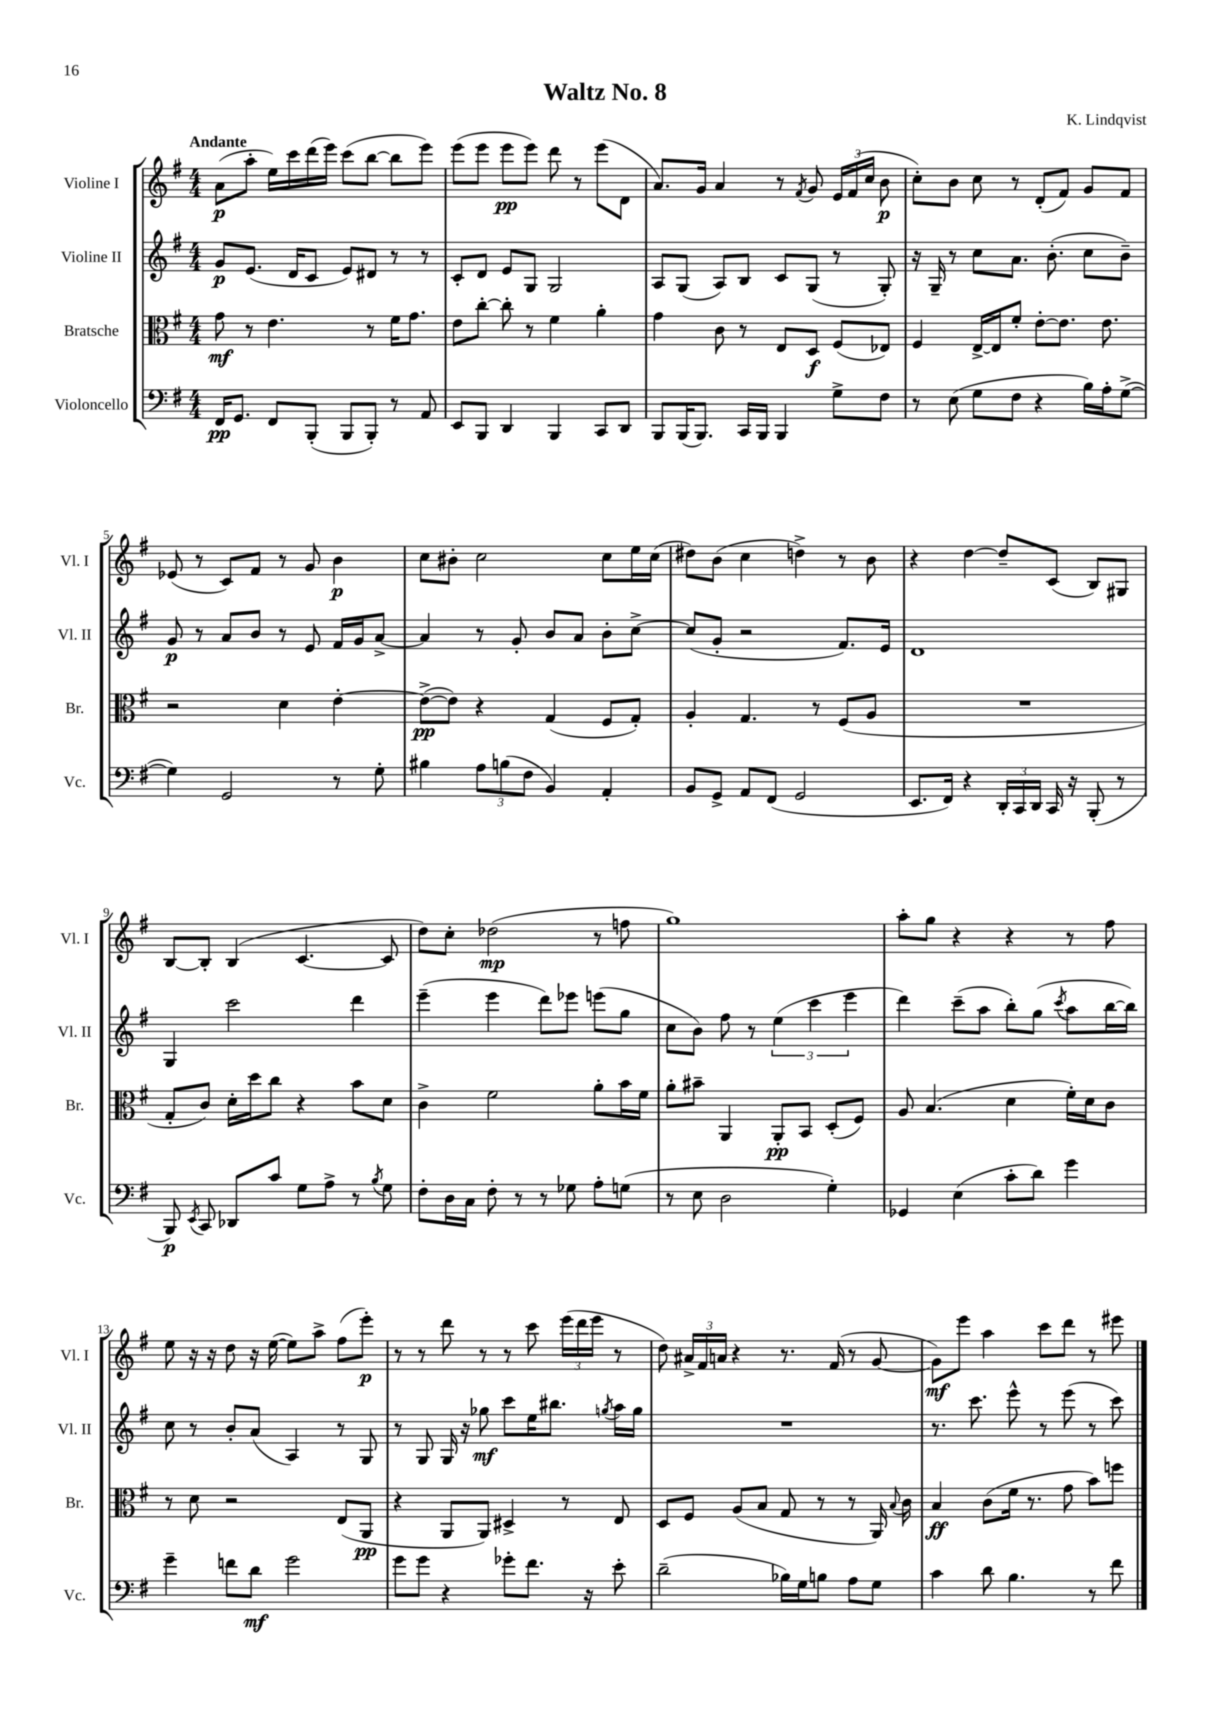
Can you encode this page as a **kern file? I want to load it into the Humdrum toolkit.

**kern	**kern	**kern	**kern
*staff4	*staff3	*staff2	*staff1
*clefF4	*clefC3	*clefG2	*clefG2
*k[f#]	*k[f#]	*k[f#]	*k[f#]
*M4/4	*M4/4	*M4/4	*M4/4
16FF#	8g	8g	(8a
8.GG	.	.	.
.	8r	(8.e	8aa'
8FF#	4.e	.	16ee)
.	.	16d	16ccc
(8BBB'	.	8c	(16ddd
.	.	.	16eee)
8BBB	.	8e)	(8ccc
8BBB')	8r	8d#	[8bb
8r	16f#	8r	8bb]
.	8.g	.	.
8AA	.	8r	8eee)
=	=	=	=
8EE	8e	8c'	(8eee
8BBB	[8cc'	8d	8eee
4DD	8cc']	8e	8eee
.	8r	8G	8eee)
4BBB	4f#	2G	8ddd
.	.	.	8r
8CC	4a'	.	(8eee
8DD	.	.	8d
=	=	=	=
8BBB	4g	8A	8.a)
(16BBB	.	(8G	.
8.BBB)	.	.	16g
.	8c	8A)	4a
16CC	8r	8B	.
16BBB	.	.	.
4BBB	8E	8c	8r
.	.	.	8qf#
.	8D	(8G	8g
8G^	(8F#	8r	24e
.	.	.	(24f#
.	.	.	24cc
8F#	8E-)	8G')	8b
=	=	=	=
8r	4F#	16r	8cc')
.	.	16G~	.
(8E	.	8r	8b
8G	[16E^	8cc	8cc
.	16E]	.	.
8F#	8f#'	8.a	8r
4r	[8e'	.	(8d'
.	.	(8.b'	.
.	8.e]	.	8f#)
16B)	.	8cc	8g
16A'	8.e	.	.
([8G^	.	8b~)	8f#
=	=	=	=
4G])	2r	8g	(8e-
.	.	8r	8r
2GG	.	8a	8c)
.	.	8b	8f#
.	4d	8r	8r
.	.	8e	8g
8r	[4e'	16f#	4b
.	.	16g	.
8G'	.	[8a^	.
=	=	=	=
4B#	(8e^_	4a]	8cc
.	8e])	.	8b#'
12A	4r	8r	2cc
(12B	.	.	.
.	.	8g'	.
12F#	.	.	.
4BB)	(4G	8b	.
.	.	8a	.
4AA'	8F#	8b'	8cc
.	8G')	[8cc^	16ee
.	.	.	(16cc
=	=	=	=
8BB	4A'	(8cc]	8dd#)
8GG^	.	8g'	(8b
8AA	4.G	2r	4cc
(8FF#	.	.	.
2GG	.	.	4dd^)
.	8r	.	.
.	(8F#	8.f#)	8r
.	8A	.	8b
.	.	16e	.
=	=	=	=
8.EE	1r	1d	4r
16FF#)	.	.	.
4r	.	.	[4dd
24DD'	.	.	8dd~]
24CC	.	.	.
24DD	.	.	.
16CC	.	.	(8c
16r	.	.	.
(8BBB'	.	.	8B)
8r	.	.	8G#
=	=	=	=
8BBB)	8G'	4G	[8B
8qEE	.	.	.
8CC	8c)	.	8B']
8DD-	16d'	2ccc	(4B
.	16dd	.	.
8c	8cc	.	.
8G	4r	.	[4.c
8A^	.	.	.
8r	8b	4ddd	.
8qB	.	.	.
8G	8d	.	8c]
=	=	=	=
8F#'	4c^	(4eee~	8dd)
16D	.	.	8cc'
16C	.	.	.
8F#'	2f#	4eee	(2dd-
8r	.	.	.
8r	.	8ddd)	.
8G-	.	8eee-	.
8A'	8a'	(8eee	8r
(8G	16b	8gg	8ff
.	16f#	.	.
=	=	=	=
8r	8a'	8cc	1gg)
8E	8b#~	8b)	.
2D	4AA	8ff#	.
.	.	8r	.
.	8AA'	(6ee	.
.	8BB	.	.
.	.	6ccc	.
4G')	(8D'	.	.
.	.	6eee	.
.	8F#)	.	.
=	=	=	=
4GG-	8A	4ddd)	8aa'
.	(4.B	.	8gg
(4E	.	(8ccc~	4r
.	.	8aa	.
8c'	4d	8bb')	4r
8d)	.	(8gg	.
.	.	8qccc	.
4g	16f#')	8aa	8r
.	16d	.	.
.	8c	[16bb	8ff#
.	.	16bb])	.
=	=	=	=
4g~	8r	8cc	8ee
.	8d	8r	16r
.	.	.	16r
8f	2r	8b'	8dd
8d	.	(8a	16r
.	.	.	([16ee
2g	.	4A)	8ee])
.	.	.	8aa^
.	(8E	8r	(8ff#
.	8AA	8G	8eee')
=	=	=	=
8g	4r	8r	8r
8g	.	8G	8r
4r	8AA	16G	8ddd
.	.	16r	.
.	8AA)	8gg-	8r
8g-'	4D#^	8ccc	8r
8.f#	.	16ee	8ccc
.	.	8.bb#	.
.	8r	.	(24eee
.	.	.	24ddd
16r	.	.	.
.	.	.	24eee
.	.	8qgg	.
8e'	8E	16aa	8r
.	.	16gg	.
=	=	=	=
(2d~	8D	1r	8dd)
.	8F#	.	24a#^
.	.	.	24f#
.	.	.	24a
.	(8A	.	4r
.	8B	.	.
16B-)	8G	.	8.r
16G	.	.	.
8B	8r	.	.
.	.	.	(16f#
8A	8r	.	8r
8G	16AA)	.	[8g
.	8qqB	.	.
.	16c	.	.
=	=	=	=
4c	4B	8.r	8g])
.	.	.	8eee
.	.	8.ccc	.
8d	(8c	.	4aa
4.B	16f#	8eee^^	.
.	8.r	.	.
.	.	8r	8ccc
.	8g	(8eee	8ddd
8r	8b)	8r	8r
8f#	8ff	8ccc)	8eee#
==	==	==	==
*-	*-	*-	*-
